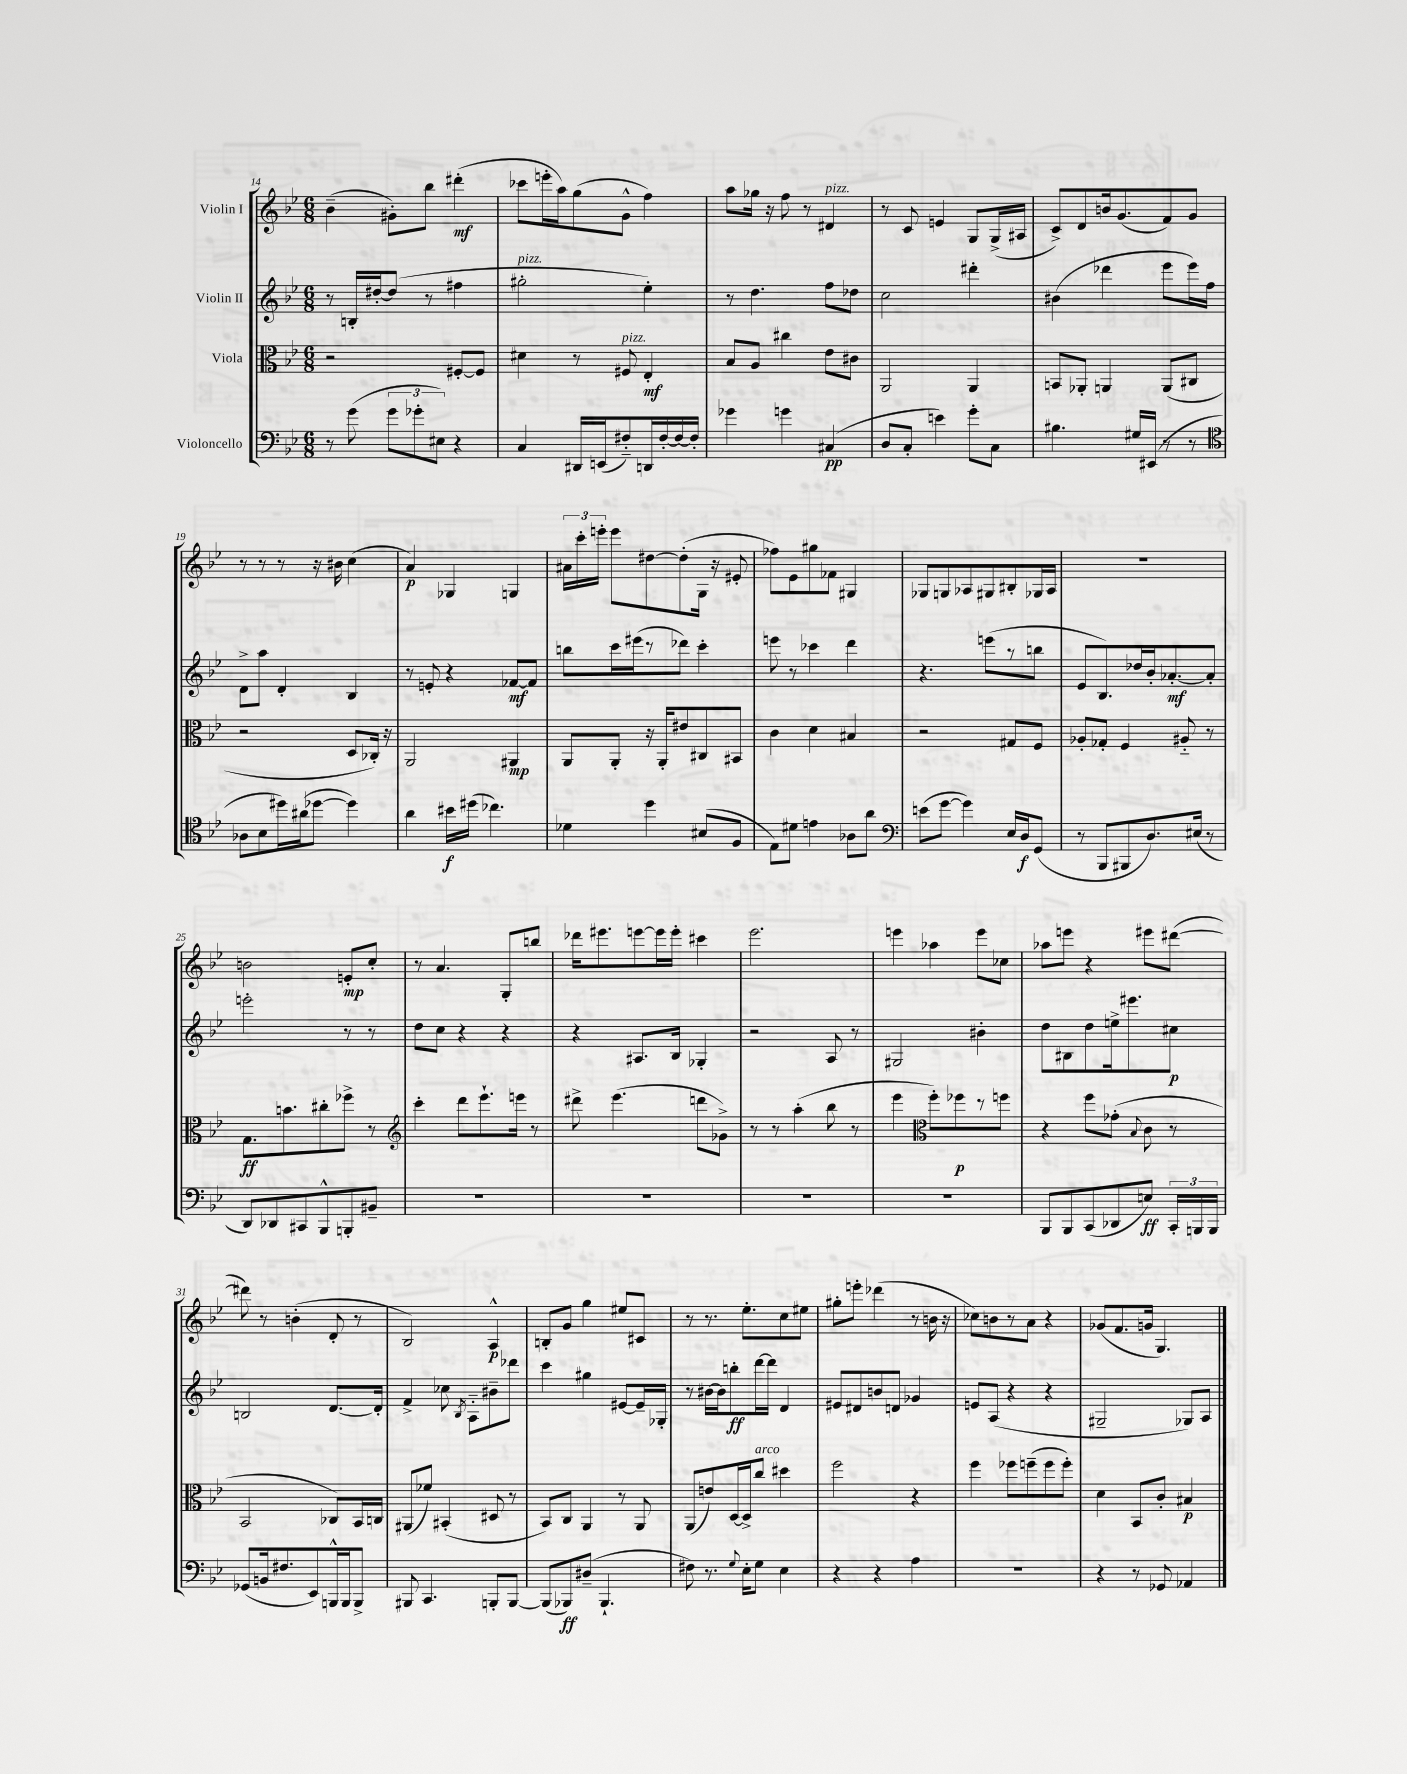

**kern	**dynam	**kern	**dynam	**kern	**dynam	**kern	**dynam
*part4	*part4	*part3	*part3	*part2	*part2	*part1	*part1
*staff4	*staff4	*staff3	*staff3	*staff2	*staff2	*staff1	*staff1
*I"Violoncello	*	*I"Viola	*	*I"Violin II	*	*I"Violin I	*
*clefF4	*	*clefC3	*	*clefG2	*	*clefG2	*
*k[b-e-]	*	*k[b-e-]	*	*k[b-e-]	*	*k[b-e-]	*
*M6/8	*	*M6/8	*	*M6/8	*	*M6/8	*
=14	=14	=14	=14	=14	=14	=14	=14
8r	.	2r	.	8r	.	(4b-~\	.
(8g\	.	.	.	16Bn'/LL	.	.	.
.	.	.	.	[16dd#X'/J	.	.	.
12g\L	.	.	.	(8dd#/J]	.	8g#X'\L)	.
12g-X'\	.	.	.	.	.	.	.
.	.	.	.	8r	.	8bb-\J	.
12E#X\J)	.	.	.	.	.	.	.
4r	.	[8F#X'/L	.	4ff#X\	.	(4ddd#X'\	mf
.	.	8F#/J]	.	.	.	.	.
=15	=15	=15	=15	=15	=15	=15	=15
!	!	!	!	!LO:TX:a:i:t=pizz.	!	!	!
4C/	.	4d#X\	.	2gg#X'\	.	8ccc-X\L	.
.	.	.	.	.	.	16eeen'\L	.
.	.	.	.	.	.	16aa\J)	.
16DD#X/LL	.	8r	.	.	.	(8gg\	.
(16EEn/J	.	.	.	.	.	.	.
!	!	!LO:TX:a:i:t=pizz.	!	!	!	!	!
8F#X/)	.	8F#X/	.	.	.	8g^^\J	.
16DDn/L	.	4E-'/	mf	4ee-'\)	.	4ff\)	.
[16F#'/	.	.	.	.	.	.	.
16F#/_	.	.	.	.	.	.	.
16F#'/JJ]	.	.	.	.	.	.	.
=16	=16	=16	=16	=16	=16	=16	=16
4g-X\	.	8B-/L	.	8r	.	8aa\L	.
.	.	8A/J	.	4.dd\	.	16gg-X\Jk	.
.	.	.	.	.	.	16r	.
4gn\	.	4cc#X\	.	.	.	8ff\	.
.	.	.	.	.	.	8r	.
!	!	!	!	!	!	!LO:TX:a:i:t=pizz.	!
(4C#X/	pp	8e-\L	.	8ff\L	.	4d#X/	.
.	.	8c#X\J	.	8dd-X\J	.	.	.
=17	=17	=17	=17	=17	=17	=17	=17
8D/L	.	2AA/	.	2cc\	.	8r	.
8C'/J	.	.	.	.	.	8c/	.
4en\)	.	.	.	.	.	4en/	.
8g'\L	.	4AA/	.	4ddd#X'\	.	8G/L	.
8C\J	.	.	.	.	.	(16G^/L	.
.	.	.	.	.	.	16A#X/JJ	.
=18	=18	=18	=18	=18	=18	=18	=18
4.B#X\	.	8BBn/L	.	(4b#X\	.	8c^/L)	.
.	.	8AA-X'/J	.	.	.	8d/	.
.	.	4AAn/	.	4ddd-X\	.	16bn/k	.
.	.	.	.	.	.	(8.g/	.
16G#X/LL	.	.	.	.	.	.	.
(16EE#X/JJ	.	.	.	.	.	.	.
8r	.	(8AA/L	.	8eee-\L	.	8f/)	.
8r	.	8C#X/J	.	16eee-\L)	.	8g/J	.
.	.	.	.	16ff\JJ	.	.	.
!!LO:LB:g=z
=19	=19	=19	=19	=19	=19	=19	=19
*clefC4	*	*	*	*	*	*	*
8A-X\L	.	2r	.	8d^\L	.	8r	.
8B-\	.	.	.	8aa\J	.	8r	.
16dd#X\L)	.	.	.	4d'/	.	8r	.
(16a#X\J	.	.	.	.	.	.	.
[8dd-X\J	.	.	.	.	.	16r	.
.	.	.	.	.	.	16b#X\	.
4dd-\])	.	8D/L	.	4B-/	.	(4cc\	.
.	.	16C-X'/Jk)	.	.	.	.	.
.	.	16r	.	.	.	.	.
=20	=20	=20	=20	=20	=20	=20	=20
4a\	.	2AA/	.	8r	.	4a/)	p
.	.	.	.	8en'/	.	.	.
16b#X\LL	f	.	.	4r	.	4G-X/	.
(16dd#X\JJ	.	.	.	.	.	.	.
4.cc-X\)	.	.	.	.	.	.	.
.	.	4AA#X/	mp	[8f-X/L	mf	4Gn/	.
.	.	.	.	8f-/J]	.	.	.
=21	=21	=21	=21	=21	=21	=21	=21
4d-X\	.	8AA/L	.	8bbn\L	.	24a#X\LL	.
.	.	.	.	.	.	24ccc'\	.
.	.	.	.	.	.	24eeen'\JJ	.
.	.	8AA'/J	.	16ccc\L	.	8eee\L	.
.	.	.	.	(16eee#X\J	.	.	.
4dd\	.	16r	.	8r	.	[8dd#X\	.
.	.	16AA'/KL	.	.	.	.	.
.	.	8e#X/	.	8ddd-X\J)	.	(8dd#'\]	.
(8B#X/L	.	8C#X/	.	4ccc'\	.	16G\Jk	.
.	.	.	.	.	.	16r	.
8F/J	.	8BB#X/J	.	.	.	8e#X'/	.
=22	=22	=22	=22	=22	=22	=22	=22
8E-\L)	.	4c\	.	8eeen\	.	8ff-X\L)	.
8d#X\J	.	.	.	8r	.	8e-\	.
4en\	.	4d\	.	4ccc-X\	.	8gg#X\	.
.	.	.	.	.	.	8f-X\J	.
8A-X\L	.	4B#X/	.	4ddd\	.	4G#X/	.
8a\J	.	.	.	.	.	.	.
=23	=23	=23	=23	=23	=23	=23	=23
*clefF4	*	*	*	*	*	*	*
(8en\L	.	2r	.	4.r	.	8G-X/L	.
[8g\J	.	.	.	.	.	8Gn/	.
4g\])	.	.	.	.	.	8A-X/	.
.	.	.	.	(8eeen\L	.	8G#X/	.
16E-/LL	.	8G#X/L	.	8r	.	8B#X'/	.
16D/J	f	.	.	.	.	.	.
(8GG/J	.	8F/J	.	8bbn\J	.	16G-X/L	.
.	.	.	.	.	.	16A-/JJ	.
=24	=24	=24	=24	=24	=24	=24	=24
8r	.	8A-X'/L	.	8e-/L	.	2.r	.
8BBB-/L	.	8G-X'/J	.	8.B-/)	.	.	.
8BBB#X/	.	4F/	.	.	.	.	.
.	.	.	.	16dd-X/L	.	.	.
8.D/)	.	.	.	16b-'/J	.	.	.
.	.	.	.	[8.a-X'/	mf	.	.
.	.	8A#X/	.	.	.	.	.
(16E#X/Jk	.	.	.	.	.	.	.
8r	.	8r	.	8a-'/J]	.	.	.
!!LO:LB:g=z
=25	=25	=25	=25	=25	=25	=25	=25
8DD/L)	.	8.G\L	ff	2eeen'\	.	2bn\	.
8DD-X/	.	.	.	.	.	.	.
.	.	8.bn\	.	.	.	.	.
8CC#X/	.	.	.	.	.	.	.
8BBB-^^/	.	8cc#X'\	.	.	.	.	.
8BBBn'/	.	8ff-X^\J	.	8r	.	8en'/L	mp
8BB#X~/J	.	8r	.	8r	.	8cc'/J	.
=26	=26	=26	=26	=26	=26	=26	=26
*	*	*clefG2	*	*	*	*	*
2.r	.	4ccc'\	.	8dd\L	.	8r	.
.	.	.	.	8cc\J	.	4.a/	.
.	.	8ddd\L	.	4r	.	.	.
.	.	8.eee-`\	.	.	.	.	.
.	.	.	.	4r	.	8G'/L	.
.	.	16eeen\Jk	.	.	.	.	.
.	.	8r	.	.	.	8bbn/J	.
=27	=27	=27	=27	=27	=27	=27	=27
2.r	.	8ddd#X^\	.	4r	.	16ddd-X\KL	.
.	.	.	.	.	.	8.eee#X\	.
.	.	(4.eee-\	.	.	.	.	.
.	.	.	.	8.A#X/L	.	[8eeen\	.
.	.	.	.	.	.	16eee\L]	.
.	.	.	.	16B-/Jk	.	16eee'\JJ	.
.	.	8dddn\L	.	4G-X'/	.	4ccc#X\	.
.	.	8g-X^\J)	.	.	.	.	.
=28	=28	=28	=28	=28	=28	=28	=28
2.r	.	8r	.	2r	.	2.eee-\	.
.	.	8r	.	.	.	.	.
.	.	(4aa'\	.	.	.	.	.
.	.	8bb-\	.	8A/	.	.	.
.	.	8r	.	8r	.	.	.
=29	=29	=29	=29	=29	=29	=29	=29
2.r	.	4eee-\	.	2G#X/	.	4eeen\	.
*	*	*clefC3	*	*	*	*	*
.	.	8ff'\L)	.	.	.	4aa-X\	.
.	.	8ff-X\	p	.	.	.	.
.	.	8r	.	4b#X'\	.	8eee\L	.
.	.	8ffn\J	.	.	.	8cc-X\J	.
=30	=30	=30	=30	=30	=30	=30	=30
8BBB-/L	.	4r	.	8dd\L	.	8aa-X\L	.
8BBB-/	.	.	.	8B#X\	.	8eeen\J	.
(8CC/	.	8ff\L	.	8dd\	.	4r	.
8DD-X/	.	(8g-X'\J	.	16een^\k	.	.	.
.	.	.	.	8.eee#X\	.	.	.
.	.	8qqB-/	.	.	.	.	.
8En/J)	ff	8c\	.	.	.	8eee#X\L	.
24CC'/LL	.	8r	.	8cc#X\J	p	([8ddd#X\J	.
24BBBn/	.	.	.	.	.	.	.
24BBB/JJ	.	.	.	.	.	.	.
!!LO:LB:g=z
=31	=31	=31	=31	=31	=31	=31	=31
(8GG-X/L	.	2BB-/	.	2Bn/	.	8ddd#X\])	.
16BBn/k	.	.	.	.	.	8r	.
8.F#X/	.	.	.	.	.	.	.
.	.	.	.	.	.	(4bn'\	.
8EE-/)	.	.	.	.	.	.	.
16BBBn^^/L	.	8C-X/L)	.	[8.d/L	.	8d'/	.
16BBB/J	.	.	.	.	.	.	.
8BBB^/J	.	16BB-/L	.	.	.	8r	.
.	.	16Cn/JJ	.	16d'/Jk]	.	.	.
=32	=32	=32	=32	=32	=32	=32	=32
8BBB#X/	.	(8AA#X/L	.	4f^/	.	2B-/)	.
4.CC/	.	8f-X/J)	.	.	.	.	.
.	.	(4BB#X'/	.	8cc-X\	.	.	.
.	.	.	.	8qB-/	.	.	.
.	.	.	.	8A\L	.	.	.
8BBBn'/L	.	8D#X/	.	8b#X~\	.	4A^^/	p
[8BBB/J	.	8r	.	8ddd-X\J	.	.	.
=33	=33	=33	=33	=33	=33	=33	=33
(8BBB/L]	.	8BB-/L)	.	4ccc\	.	8Bn'/L	.
8BBB-X/)	ff	8C/J	.	.	.	8g/J	.
(8D#X~/J	.	4AA/	.	4gg#X\	.	4gg\	.
4.BBB-`/	.	.	.	.	.	.	.
.	.	8r	.	[8e#X/L	.	8ee#X/L	.
.	.	8AA/	.	16e#~/L]	.	8c#X/J	.
.	.	.	.	16G-X'/JJ	.	.	.
=34	=34	=34	=34	=34	=34	=34	=34
8F#X\)	.	(8AA/L	.	8r	.	8r	.
8.r	.	8en/)	.	[16b#X\LL	.	8.r	.
.	.	.	.	16b#\J]	.	.	.
.	.	[16D/L	.	8bbn'\	ff	.	.
8qqG/	.	.	.	.	.	.	.
16E-'\KL	.	16D^/J]	.	.	.	8.ee-'\L	.
!	!	!LO:TX:a:i:t=arco	!	!	!	!	!
8G\J	.	8cc/J	.	[16ddd\L	.	.	.
.	.	.	.	16ddd\JJ]	.	.	.
4E-\	.	4dd#X\	.	4d/	.	8cc\	.
.	.	.	.	.	.	8ee#X\J	.
=35	=35	=35	=35	=35	=35	=35	=35
4r	.	2ff\	.	8e#X/L	.	8gg#X'\L	.
.	.	.	.	8d#X/	.	8eeen'\J	.
4r	.	.	.	8bn/	.	(4ddd-X\	.
.	.	.	.	8dn/J	.	.	.
4A\	.	4r	.	4g-X/	.	8r	.
.	.	.	.	.	.	16bn\	.
.	.	.	.	.	.	16r	.
=36	=36	=36	=36	=36	=36	=36	=36
2.r	.	4ff\	.	8en/L	.	8cc-X\L)	.
.	.	.	.	(8A/J	.	8bn\	.
.	.	8ff-X\L	.	4r	.	8r	.
.	.	(8ffn~\	.	.	.	8a\J	.
.	.	8ff\	.	4r	.	4r	.
.	.	8ff'\J)	.	.	.	.	.
=37	=37	=37	=37	=37	=37	=37	=37
4r	.	4d\	.	2G#X~/	.	(8g-X/L	.
.	.	.	.	.	.	8.f/	.
8r	.	8BB-/L	.	.	.	.	.
.	.	.	.	.	.	16gn/Jk	.
8GG-X/	.	8c'/J	.	.	.	4.G/)	.
4AA-X/	.	4B#X/	p	8G-X/L)	.	.	.
.	.	.	.	8A/J	.	.	.
==	==	==	==	==	==	==	==
*-	*-	*-	*-	*-	*-	*-	*-
